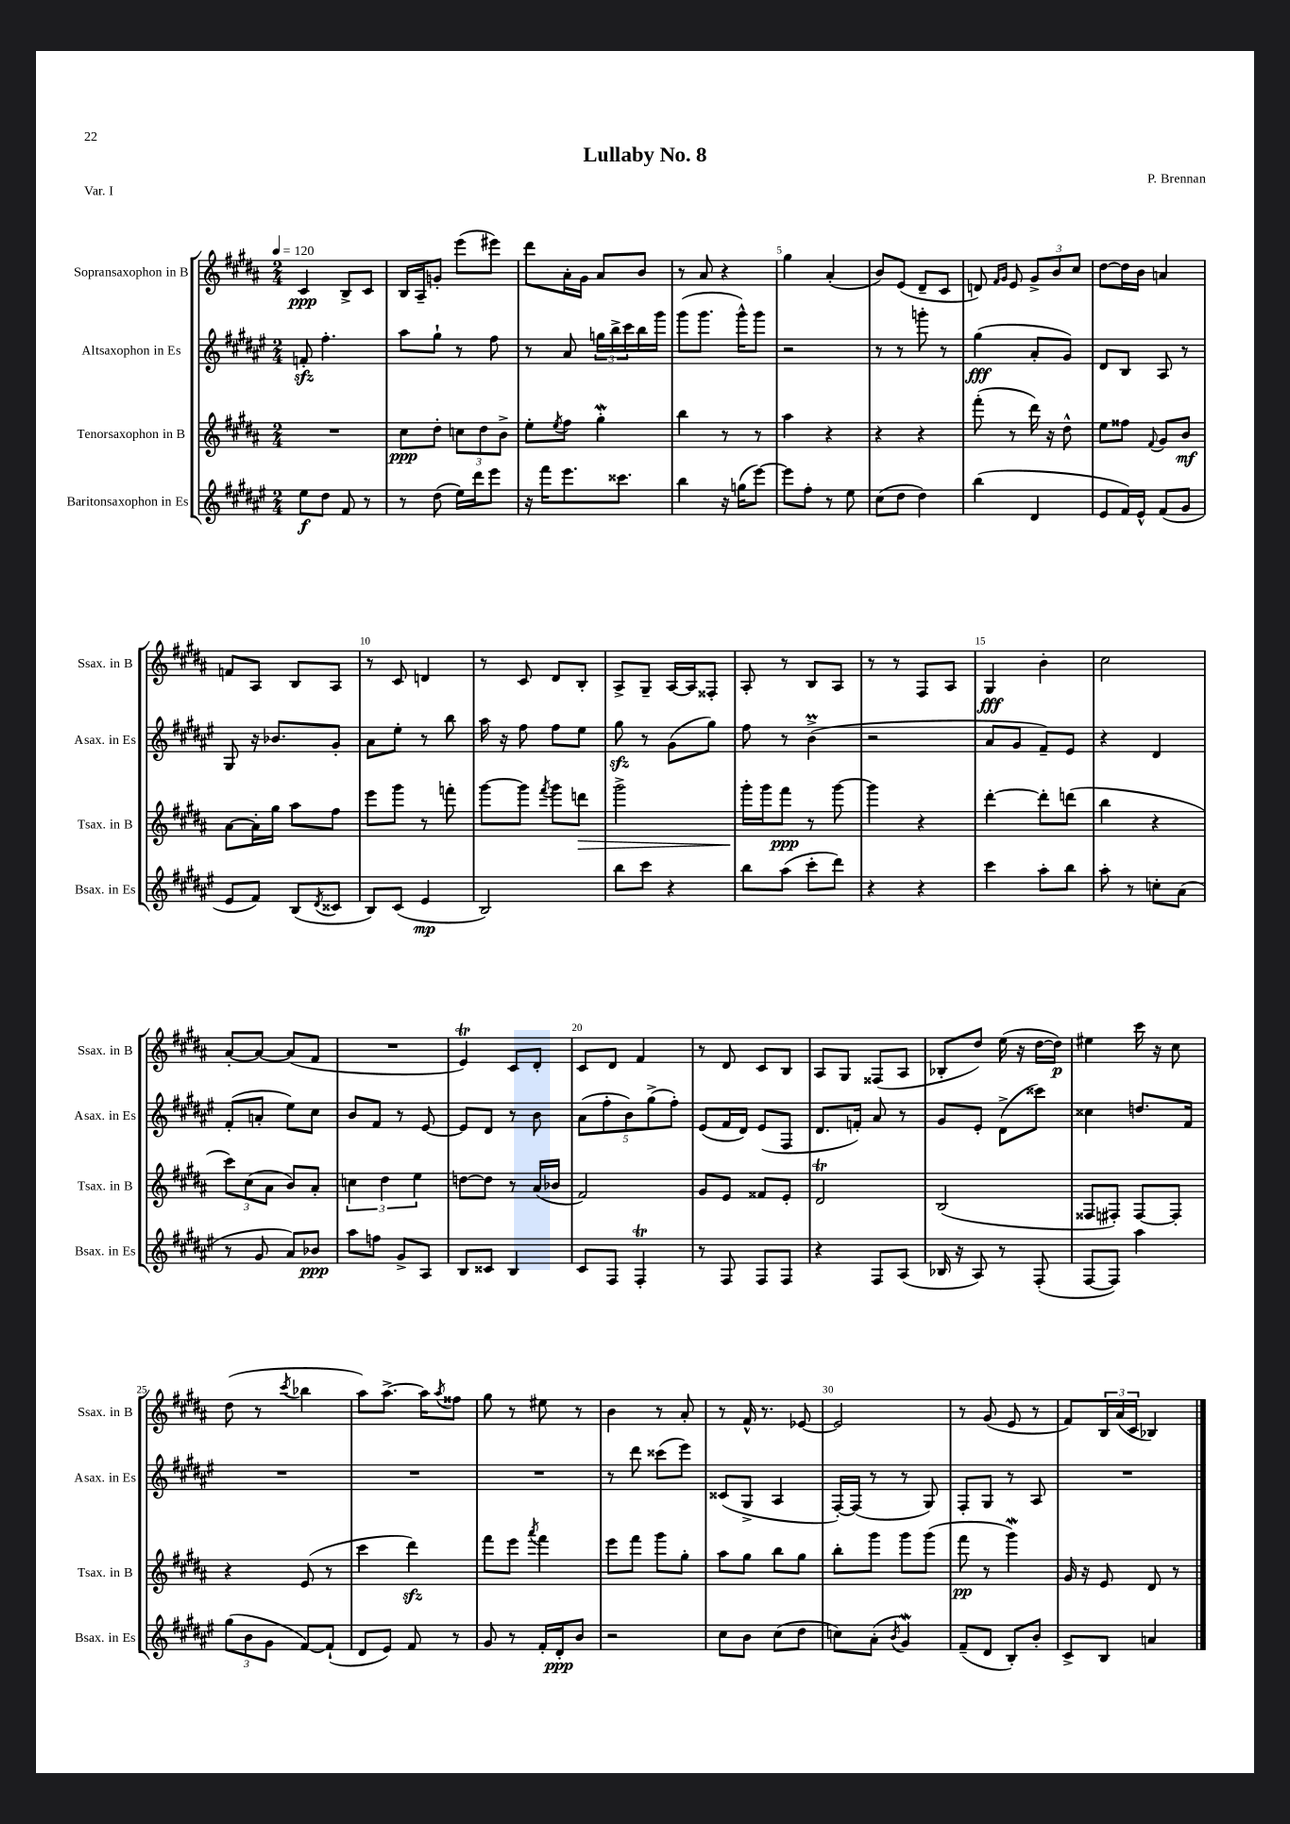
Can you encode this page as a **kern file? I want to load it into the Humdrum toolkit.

**kern	**dynam	**kern	**dynam	**kern	**dynam	**kern	**dynam
*part4	*part4	*part3	*part3	*part2	*part2	*part1	*part1
*staff4	*staff4	*staff3	*staff3	*staff2	*staff2	*staff1	*staff1
*I"Baritonsaxophon in Es	*	*I"Tenorsaxophon in B	*	*I"Altsaxophon in Es	*	*I"Sopransaxophon in B	*
*I'Bsax. in Es	*	*I'Tsax. in B	*	*I'Asax. in Es	*	*I'Ssax. in B	*
*clefG2	*	*clefG2	*	*clefG2	*	*clefG2	*
*k[f#c#g#d#a#e#]	*	*k[f#c#g#d#a#]	*	*k[f#c#g#d#a#e#]	*	*k[f#c#g#d#a#]	*
*M2/4	*	*M2/4	*	*M2/4	*	*M2/4	*
*MM120	*	*MM120	*	*MM120	*	*MM120	*
=1	=1	=1	=1	=1	=1	=1	=1
8ee#\L	f	2r	.	8fnzz'/	.	4c#/	ppp
8dd#\J	.	.	.	4.ff#'\	.	.	.
8f#/	.	.	.	.	.	8B^/L	.
8r	.	.	.	.	.	8c#/J	.
=2	=2	=2	=2	=2	=2	=2	=2
8r	.	8cc#\L	ppp	8aa#\L	.	16B/LL	.
.	.	.	.	.	.	16A#~/J	.
(8dd#\	.	8dd#'\J	.	8gg#`\J	.	8gn'/J	.
16ee#\LL)	.	12ccn\L	.	8r	.	(8eee\L	.
16ddd#\J	.	.	.	.	.	.	.
.	.	12dd#\	.	.	.	.	.
8eee#\J	.	.	.	8ff#\	.	8eee#X\J)	.
.	.	12b^\J	.	.	.	.	.
=3	=3	=3	=3	=3	=3	=3	=3
16r	.	8ee'\L	.	8r	.	8ddd#\L	.
16fff#\KL	.	.	.	.	.	.	.
.	.	8qee/	.	.	.	.	.
8.eee#\	.	8ff#\J	.	8a#/	.	16a#'\L	.
.	.	.	.	.	.	16g#\JJ	.
.	.	4gg#W'\	.	24ggn\LL	.	8a#/L	.
.	.	.	.	24bb^\	.	.	.
8.ccc##X\J	.	.	.	.	.	.	.
.	.	.	.	24ccc#\	.	.	.
.	.	.	.	16bb\	.	8b/J	.
.	.	.	.	16ggg#\JJ	.	.	.
=4	=4	=4	=4	=4	=4	=4	=4
4bb\	.	4bb\	.	(8ggg#\L	.	8r	.
.	.	.	.	8.ggg#\J	.	8a#/	.
16r	.	8r	.	.	.	4r	.
(16ggn\KL	.	.	.	16ggg#^^\KL)	.	.	.
[8eee#\J)	.	8r	.	8ggg#\J	.	.	.
=5	=5	=5	=5	=5	=5	=5	=5
8eee#\L]	.	4aa#\	.	2r	.	4gg#\	.
8ff#'\J	.	.	.	.	.	.	.
8r	.	4r	.	.	.	(4a#'/	.
8ee#\	.	.	.	.	.	.	.
=6	=6	=6	=6	=6	=6	=6	=6
(8cc#\L	.	4r	.	8r	.	8b/L)	.
8dd#\J	.	.	.	8r	.	(8e/J	.
4dd#\)	.	4r	.	8gggn'\	.	8d#~/L	.
.	.	.	.	8r	.	8c#/J	.
=7	=7	=7	=7	=7	=7	=7	=7
(4bb\	.	(8fff#'\	.	(4gg#\	fff	8dn/)	.
.	.	.	.	.	.	16qqf#/LL	.
.	.	.	.	.	.	16qqg#/JJ	.
.	.	8r	.	.	.	8e/	.
4d#/	.	16ddd#\)	.	8a#'/L	.	12g#^/L	.
.	.	16r	.	.	.	.	.
.	.	.	.	.	.	12b/	.
.	.	8dd#^^\	.	8g#/J)	.	.	.
.	.	.	.	.	.	12cc#/J	.
=8	=8	=8	=8	=8	=8	=8	=8
8e#/L	.	8ee\L	.	8d#/L	.	[8dd#\L	.
16f#/L)	.	8ff##X\J	.	8B/J	.	16dd#\L]	.
16e#^^/JJ	.	.	.	.	.	16b\JJ	.
.	.	8qqf#/	.	.	.	.	.
(8f#/L	.	8g#/L	.	8A#/	.	4an/	.
8g#/J	.	8b/J	mf	8r	.	.	.
!!LO:LB:g=z
=9	=9	=9	=9	=9	=9	=9	=9
8e#/L	.	[8a#\L	.	8G#/	.	8fn/L	.
8f#/J)	.	16a#'\L]	.	16r	.	8A#/J	.
.	.	16gg#\JJ	.	8.b-X/L	.	.	.
(8B/L	.	8aa#\L	.	.	.	8B/L	.
8qd#/	.	.	.	.	.	.	.
8c##X/J	.	8ff#\J	.	8g#'/J	.	8A#/J	.
=10	=10	=10	=10	=10	=10	=10	=10
8B/L)	.	8eee\L	.	8a#\L	.	8r	.
(8c#/J	.	8ggg#\J	.	8ee#'\J	.	8c#/	.
4e#/	mp	8r	.	8r	.	4dn/	.
.	.	8fffn'\	.	8bb\	.	.	.
=11	=11	=11	=11	=11	=11	=11	=11
2B/)	.	[8ggg#\L	.	16aa#\	.	8r	.
.	.	.	.	16r	.	.	.
.	.	8ggg#\J]	.	8ff#\	.	8c#/	.
.	.	8qfff#/	.	.	.	.	.
.	.	8ggg#\L	.	8ff#\L	.	8d#/L	.
!	!	!	!LO:HP:b	!	!	!	!
.	.	8dddn\J	>	8ee#\J	.	8B'/J	.
=12	=12	=12	=12	=12	=12	=12	=12
8bb\L	.	2ggg#^\	.	8gg#zz\	.	8A#^/L	.
8ccc#\J	.	.	.	8r	.	8G#~/J	.
4r	.	.	.	(8g#\L	.	[16A#/LL	.
.	.	.	.	.	.	16A#/J]	.
.	.	.	.	8gg#\J)	.	8F##X'/J	.
=13	=13	=13	=13	=13	=13	=13	=13
8bb\L	.	16ggg#'\LL	.	8ff#\	.	8A#'/	.
.	.	16ggg#\J	]	.	.	.	.
(8aa#\J	.	8fff#\J	ppp	8r	.	8r	.
8ccc#'\L	.	8r	.	(4bM^\	.	8B/L	.
8ddd#\J)	.	[8ggg#\	.	.	.	8A#/J	.
=14	=14	=14	=14	=14	=14	=14	=14
4r	.	4ggg#\]	.	2r	.	8r	.
.	.	.	.	.	.	8r	.
4r	.	4r	.	.	.	8F#/L	.
.	.	.	.	.	.	8A#/J	.
=15	=15	=15	=15	=15	=15	=15	=15
4ccc#\	.	[4ddd#'\	.	8a#/L	.	4G#/	fff
.	.	.	.	8g#/J	.	.	.
8aa#'\L	.	8ddd#'\L]	.	8f#~/L)	.	4b'\	.
8bb\J	.	(8dddn\J	.	8e#/J	.	.	.
=16	=16	=16	=16	=16	=16	=16	=16
8aa#'\	.	4bb\	.	4r	.	2cc#\	.
8r	.	.	.	.	.	.	.
8ccn'\L	.	4r	.	4d#/	.	.	.
(8a#\J	.	.	.	.	.	.	.
!!LO:LB:g=z
=17	=17	=17	=17	=17	=17	=17	=17
8r	.	12ccc#\L)	.	(8f#'/L	.	[8a#'/L	.
.	.	(12cc#\	.	.	.	.	.
8g#/	.	.	.	8an'/J	.	8a#/J_	.
.	.	12a#\J	.	.	.	.	.
8a#/L)	.	8b/L)	.	8ee#\L)	.	(8a#/L]	.
8b-X/J	ppp	8a#'/J	.	8cc#\J	.	8f#/J	.
=18	=18	=18	=18	=18	=18	=18	=18
8aa#\L	.	6ccn\	.	8b/L	.	2r	.
8ffn\J	.	.	.	8f#/J	.	.	.
.	.	6dd#\	.	.	.	.	.
8g#^/L	.	.	.	8r	.	.	.
.	.	6ee\	.	.	.	.	.
8A#/J	.	.	.	[8e#/	.	.	.
=19	=19	=19	=19	=19	=19	=19	=19
8B/L	.	[8ddn\L	.	8e#/L]	.	4eT/)	.
8c##X/J	.	8dd\J]	.	8d#/J	.	.	.
4B/	.	8r	.	8r	.	8c#/L	.
.	.	(16a#/LL	.	8b\	.	8d#'/J	.
.	.	16b-X/JJ	.	.	.	.	.
=20	=20	=20	=20	=20	=20	=20	=20
8c#/L	.	2f#/)	.	(10a#\L	.	8c#/L	.
.	.	.	.	10ff#'\	.	.	.
8F#/J	.	.	.	.	.	8d#/J	.
.	.	.	.	10b\)	.	.	.
4F#T'/	.	.	.	.	.	4f#/	.
.	.	.	.	(10gg#^\	.	.	.
.	.	.	.	10ff#'\J)	.	.	.
=21	=21	=21	=21	=21	=21	=21	=21
8r	.	8g#/L	.	(8e#/L	.	8r	.
8F#/	.	8e/J	.	16f#/L	.	8d#/	.
.	.	.	.	16d#/JJ)	.	.	.
8F#/L	.	8f##X/L	.	(8e#/L	.	8c#/L	.
8F#/J	.	8e'/J	.	8F#/J	.	8B/J	.
=22	=22	=22	=22	=22	=22	=22	=22
4r	.	2d#t/	.	8.d#/L	.	8A#/L	.
.	.	.	.	.	.	8G#/J	.
.	.	.	.	16fn'/Jk)	.	.	.
8F#/L	.	.	.	8a#/	.	(8F##X/L	.
(8A#/J	.	.	.	8r	.	8A#/J	.
=23	=23	=23	=23	=23	=23	=23	=23
16B-X/	.	(2B/	.	8g#/L	.	8B-X'/L	.
16r	.	.	.	.	.	.	.
8A#/)	.	.	.	8e#'/J	.	8dd#/J)	.
8r	.	.	.	(8d#^\L	.	(16ee\	.
.	.	.	.	.	.	16r	.
(8F#'/	.	.	.	8ccc##X\J)	.	[16dd#\LL	.
.	.	.	.	.	.	16dd#\JJ])	p
=24	=24	=24	=24	=24	=24	=24	=24
[8F#/L	.	8F##X/L	.	4cc##X\	.	4ee#X\	.
8F#/J])	.	8F#X'/J)	.	.	.	.	.
4aa#\	.	[8F#/L	.	8.ddn/L	.	16ccc#\	.
.	.	.	.	.	.	16r	.
.	.	8F#'/J]	.	.	.	8cc#\	.
.	.	.	.	16f#/Jk	.	.	.
!!LO:LB:g=z
=25	=25	=25	=25	=25	=25	=25	=25
(12gg#\L	.	4r	.	2r	.	(8dd#\	.
12b\	.	.	.	.	.	.	.
.	.	.	.	.	.	8r	.
12g#\J	.	.	.	.	.	.	.
.	.	.	.	.	.	8qccc#/	.
[8f#/L)	.	(8e/	.	.	.	4bb-X\	.
(8f#`/J]	.	8r	.	.	.	.	.
=26	=26	=26	=26	=26	=26	=26	=26
8d#/L	.	4ccc#\	.	2r	.	8aa#\L)	.
8e#/J)	.	.	.	.	.	[8.aa#^\J	.
8f#/	.	4ddd#zz\)	.	.	.	.	.
.	.	.	.	.	.	16aa#\KL]	.
.	.	.	.	.	.	8qaa#/	.
8r	.	.	.	.	.	8ff##X\J	.
=27	=27	=27	=27	=27	=27	=27	=27
8g#/	.	8fff#\L	.	2r	.	8gg#\	.
8r	.	8eee\J	.	.	.	8r	.
.	.	8qaaa#/	.	.	.	.	.
16f#'/LL	.	4fff#\	.	.	.	8ee#X\	.
16d#'/J	ppp	.	.	.	.	.	.
8b/J	.	.	.	.	.	8r	.
=28	=28	=28	=28	=28	=28	=28	=28
2r	.	8eee\L	.	8r	.	4b\	.
.	.	8fff#\J	.	8ddd#\	.	.	.
.	.	8ggg#\L	.	(8ccc##X\L	.	8r	.
.	.	8gg#'\J	.	8eee#\J)	.	8a#'/	.
=29	=29	=29	=29	=29	=29	=29	=29
8cc#\L	.	8aa#\L	.	(8c##X/L	.	8r	.
8b\J	.	8gg#\J	.	8G#^/J	.	16f#^^/	.
.	.	.	.	.	.	8.r	.
(8cc#\L	.	8bb\L	.	4A#/	.	.	.
8dd#\J	.	8gg#\J	.	.	.	[8e-X/	.
=30	=30	=30	=30	=30	=30	=30	=30
8ccn\L)	.	8bb'\L	.	[16F#'/LL)	.	2e-/]	.
.	.	.	.	(16F#/JJ]	.	.	.
(8a#'\J	.	8ggg#\J	.	8r	.	.	.
8qb/	.	.	.	.	.	.	.
4g#W/)	.	8ggg#\L	.	8r	.	.	.
.	.	(8ggg#\J	.	8G#/)	.	.	.
=31	=31	=31	=31	=31	=31	=31	=31
(8f#~/L	.	8fff#\	pp	8F#'/L	.	8r	.
8d#/J	.	8r	.	8G#/J	.	(8g#/	.
8B'/L)	.	4ggg#W\)	.	8r	.	8e/	.
8b'/J	.	.	.	8A#/	.	8r	.
=32	=32	=32	=32	=32	=32	=32	=32
8c#^/L	.	16g#/	.	2r	.	8f#/L)	.
.	.	16r	.	.	.	.	.
8B/J	.	8e/	.	.	.	24B/L	.
.	.	.	.	.	.	(24a#/	.
.	.	.	.	.	.	24c#/JJ	.
4an/	.	8d#/	.	.	.	4B-X/)	.
.	.	8r	.	.	.	.	.
==	==	==	==	==	==	==	==
*-	*-	*-	*-	*-	*-	*-	*-
